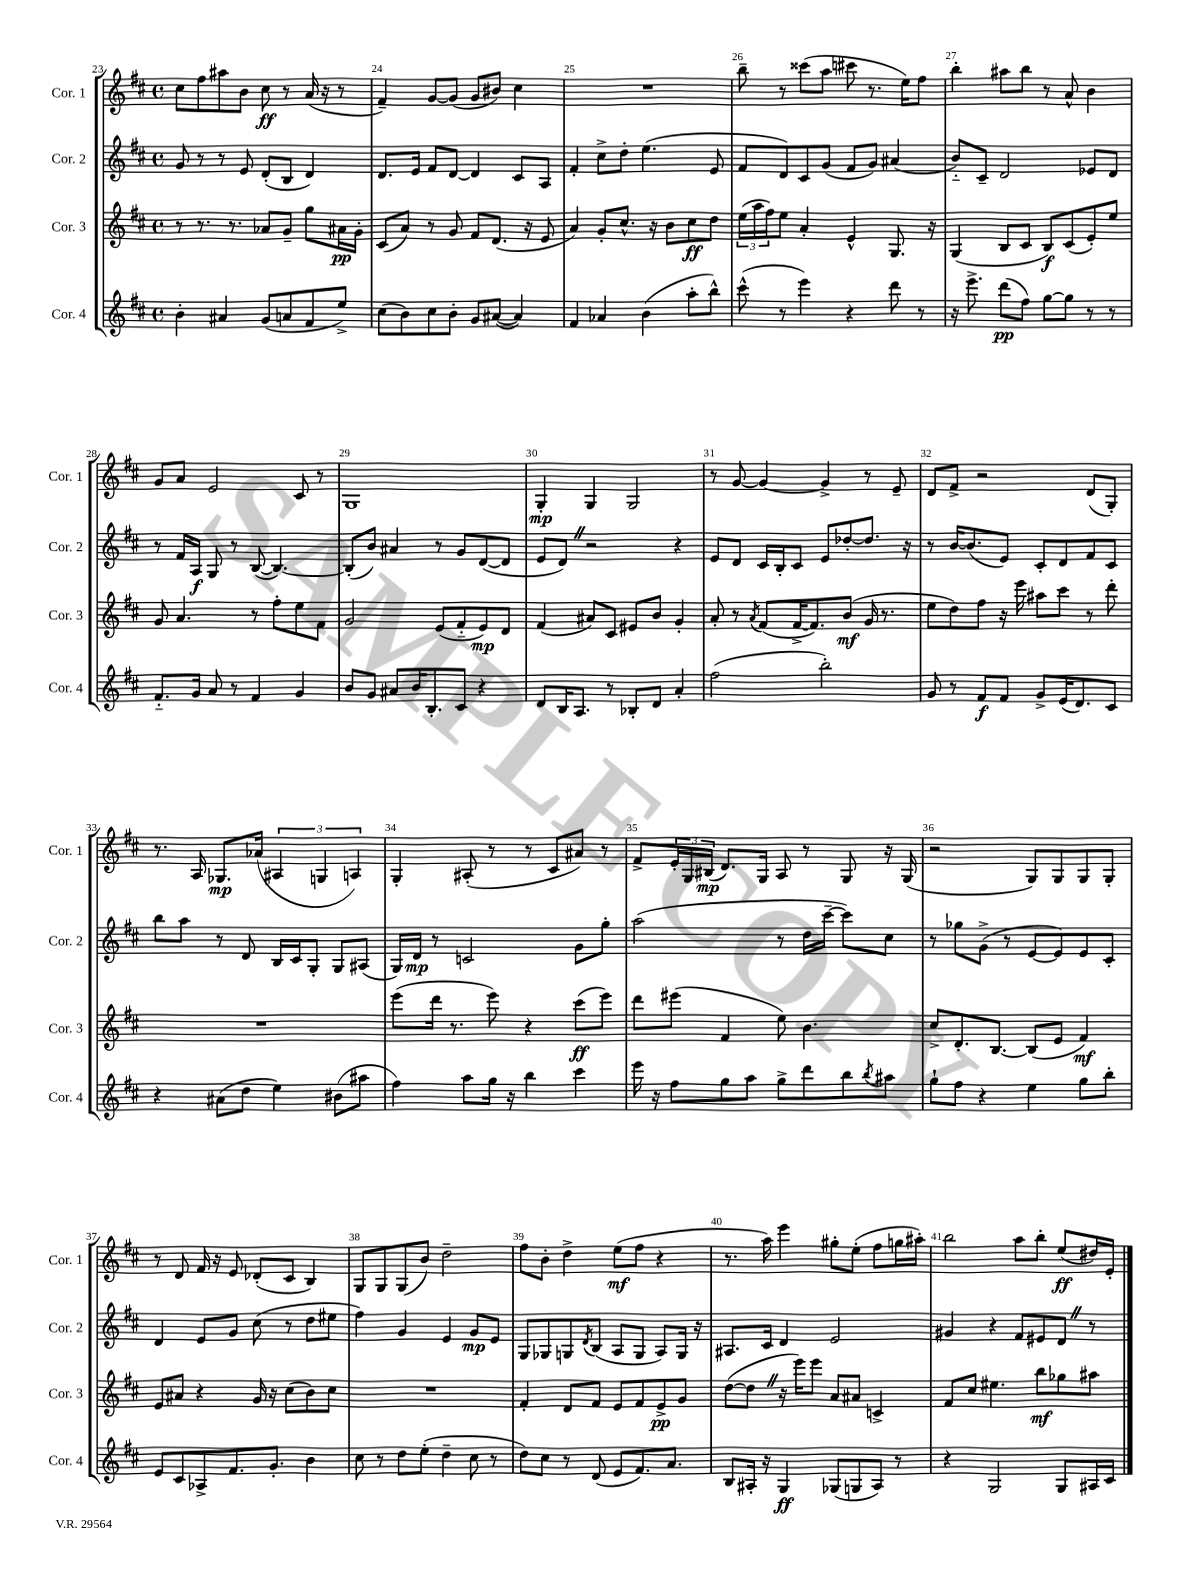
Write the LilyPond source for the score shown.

<<
\new StaffGroup <<
\new Staff = "s0" \with { instrumentName = "Cor. 1" shortInstrumentName = "Cor. 1" } {
    \clef treble \key d \major \defaultTimeSignature \time 4/4
    cis''8 fis''8 ais''8 b'8 cis''8\ff r8 a'16( r16 r8 |
    fis'4--) g'8~ g'8( g'8 bis'8) cis''4 |
    R1 |
    b''8-- r8 cisis'''8( a''8 cis'''8 r8. e''16) fis''8 |
    b''4-. ais''8 b''8 r8 a'8-^ b'4 |
    g'8 a'8 e'2 cis'8 r8 |
    g1 |
    g4-.\mp g4 g2 |
    r8 g'8~ g'4~ g'4-> r8 e'8-- |
    d'8 fis'8-> r2 d'8( g8-.) |
    r8. a16 ges8.\mp aes'16( \tuplet 3/2 { ais4 g4 a4) } |
    g4-. ais8-.( r8 r8 cis'8 ais'8) r8 |
    fis'8-> \tuplet 3/2 { e'16-. g16 bis16\mp( } d'8.) g16 a8 r8 g8 r16 g16( |
    r2 g8) g8 g8 g8-. |
    r8 d'8 fis'16 r16 e'8 des'8-.( cis'8 b4) |
    g8 g8 g8( b'8) d''2-- |
    fis''8 b'8-. d''4-> e''8\mf( fis''8 r4 |
    r8. a''16) e'''4 gis''8-. e''8-.( fis''8 g''16 ais''16-.) |
    b''2 a''8 b''8-. e''8\ff( dis''16) e'16-. \bar "|." |
}
\new Staff = "s1" \with { instrumentName = "Cor. 2" shortInstrumentName = "Cor. 2" } {
    \clef treble \key d \major \defaultTimeSignature \time 4/4
    g'8 r8 r8 e'8 d'8-.( b8 d'4) |
    d'8. e'16 fis'8 d'8~ d'4 cis'8 a8 |
    fis'4-. cis''8-> d''8-. e''4.( e'8 |
    fis'8 d'8) cis'8 g'8( fis'8 g'8) ais'4( |
    b'8-_) cis'8-- d'2 ees'8 d'8 |
    r8 fis'16 a16\f g8 r8 b8~( b4.~) |
    b8-.( b'8) ais'4 r8 g'8 d'8~( d'8 |
    e'8 d'8) \once \override BreathingSign.text = \markup { \musicglyph "scripts.caesura.straight" } \breathe r2 r4 |
    e'8 d'8 cis'16 b16-. cis'8 e'8 des''8~-. des''8. r16 |
    r8 b'16~ b'8.( e'8) cis'8-. d'8 fis'8 cis'8 |
    b''8 a''8 r8 d'8 b16 cis'16 g8-. g8 ais8( |
    g16) d'16\mp r8 c'2 g'8 g''8-. |
    a''2( r8 d''16 cis'''16~-- cis'''8) cis''8 |
    r8 ges''8 g'8->( r8 e'8~ e'8) e'8 cis'8-. |
    d'4 e'8 g'8 cis''8( r8 d''8 eis''8 |
    fis''4) g'4 e'4 g'8\mp e'8 |
    g8 ges8 g8 \acciaccatura { d'8 } b8( a8 g8 a8) g16 r16 |
    ais8. cis'16 d'4 e'2 |
    gis'4 r4 fis'8 eis'8 d'8 \once \override BreathingSign.text = \markup { \musicglyph "scripts.caesura.straight" } \breathe r8 \bar "|." |
}
\new Staff = "s2" \with { instrumentName = "Cor. 3" shortInstrumentName = "Cor. 3" } {
    \clef treble \key d \major \defaultTimeSignature \time 4/4
    r8 r8. r8. aes'8 g'8-- g''8 ais'16\pp g'16-. |
    cis'8( a'8) r8 g'8 fis'8 d'8.( r16 e'8 |
    a'4) g'8-. cis''8.-^ r16 b'8 cis''8\ff d''8 |
    \tuplet 3/2 { e''16( a''16 fis''16) } e''8 a'4-. e'4-^ g8. r16 |
    g4( b8 cis'8 b8\f) cis'8( e'8-.) e''8 |
    g'8 a'4. r8 fis''8-. e''8 fis'8 |
    g'2 e'8( fis'8-_ e'8\mp) d'8 |
    fis'4( ais'8) cis'8 eis'8 b'8 g'4-. |
    a'8-. r8 \acciaccatura { a'8 } fis'8( fis'16~-> fis'8.) b'8\mf( g'16 r8. |
    e''8 d''8) fis''8 r16 e'''16 ais''8 cis'''8 r8 d'''8-. |
    R1 |
    e'''8( d'''16 r8. e'''8) r4 cis'''8\ff( e'''8) |
    d'''8 eis'''8( fis'4 e''8) b'4. |
    cis''8-> d'8.-. b8.~ b8( e'8 fis'4\mf) |
    e'8 ais'8 r4 g'16 r16 cis''8( b'8) cis''8 |
    R1 |
    fis'4-. d'8 fis'8 e'8 fis'8 e'8->\pp g'8 |
    d''8~( d''8 \once \override BreathingSign.text = \markup { \musicglyph "scripts.caesura.straight" } \breathe r16 e'''16) e'''8 a'8 ais'8 c'4-> |
    fis'8 cis''8 eis''4. b''8\mf ges''8 ais''8 \bar "|." |
}
\new Staff = "s3" \with { instrumentName = "Cor. 4" shortInstrumentName = "Cor. 4" } {
    \clef treble \key d \major \defaultTimeSignature \time 4/4
    b'4-. ais'4 g'8( a'8 fis'8 e''8->) |
    cis''8( b'8) cis''8 b'8-. g'8 ais'8~( ais'4) |
    fis'4 aes'4 b'4( a''8-. b''8-^) |
    cis'''8-^( r8 e'''4) r4 d'''8 r8 |
    r16 e'''8.-> d'''8\pp( fis''8) g''8~ g''8 r8 r8 |
    fis'8.-_ g'16 a'8 r8 fis'4 g'4 |
    b'8 g'8 ais'8 b'16 b8.-. cis'8 r4 |
    d'8 b16 a8. r8 bes8-. d'8 a'4-. |
    fis''2( b''2-.) |
    g'8 r8 fis'8\f fis'8 g'8-> e'16( d'8.) cis'8 |
    r4 ais'8( d''8 e''4) bis'8( ais''8 |
    fis''4) a''8 g''16 r16 b''4 cis'''4 |
    e'''16 r16 fis''8 g''8 a''8 g''8-> d'''8 b''8 \acciaccatura { b''8 } ais''8 |
    g''8-! fis''8 r4 e''4 g''8 b''8-. |
    e'8 cis'8 aes8-> fis'8. g'8.-. b'4 |
    cis''8 r8 d''8 e''8-.( d''4-- cis''8 r8 |
    d''8) cis''8 r8 d'8( e'8 fis'8.) a'8. |
    b8 ais16-. r16 g4\ff ges8( g8 ais8) r8 |
    r4 g2 g8 ais16 cis'16 \bar "|." |
}
>>
>>
\layout { \context { \Score currentBarNumber = #23 \override BarNumber.break-visibility = ##(#f #t #t) barNumberVisibility = #all-bar-numbers-visible } }
